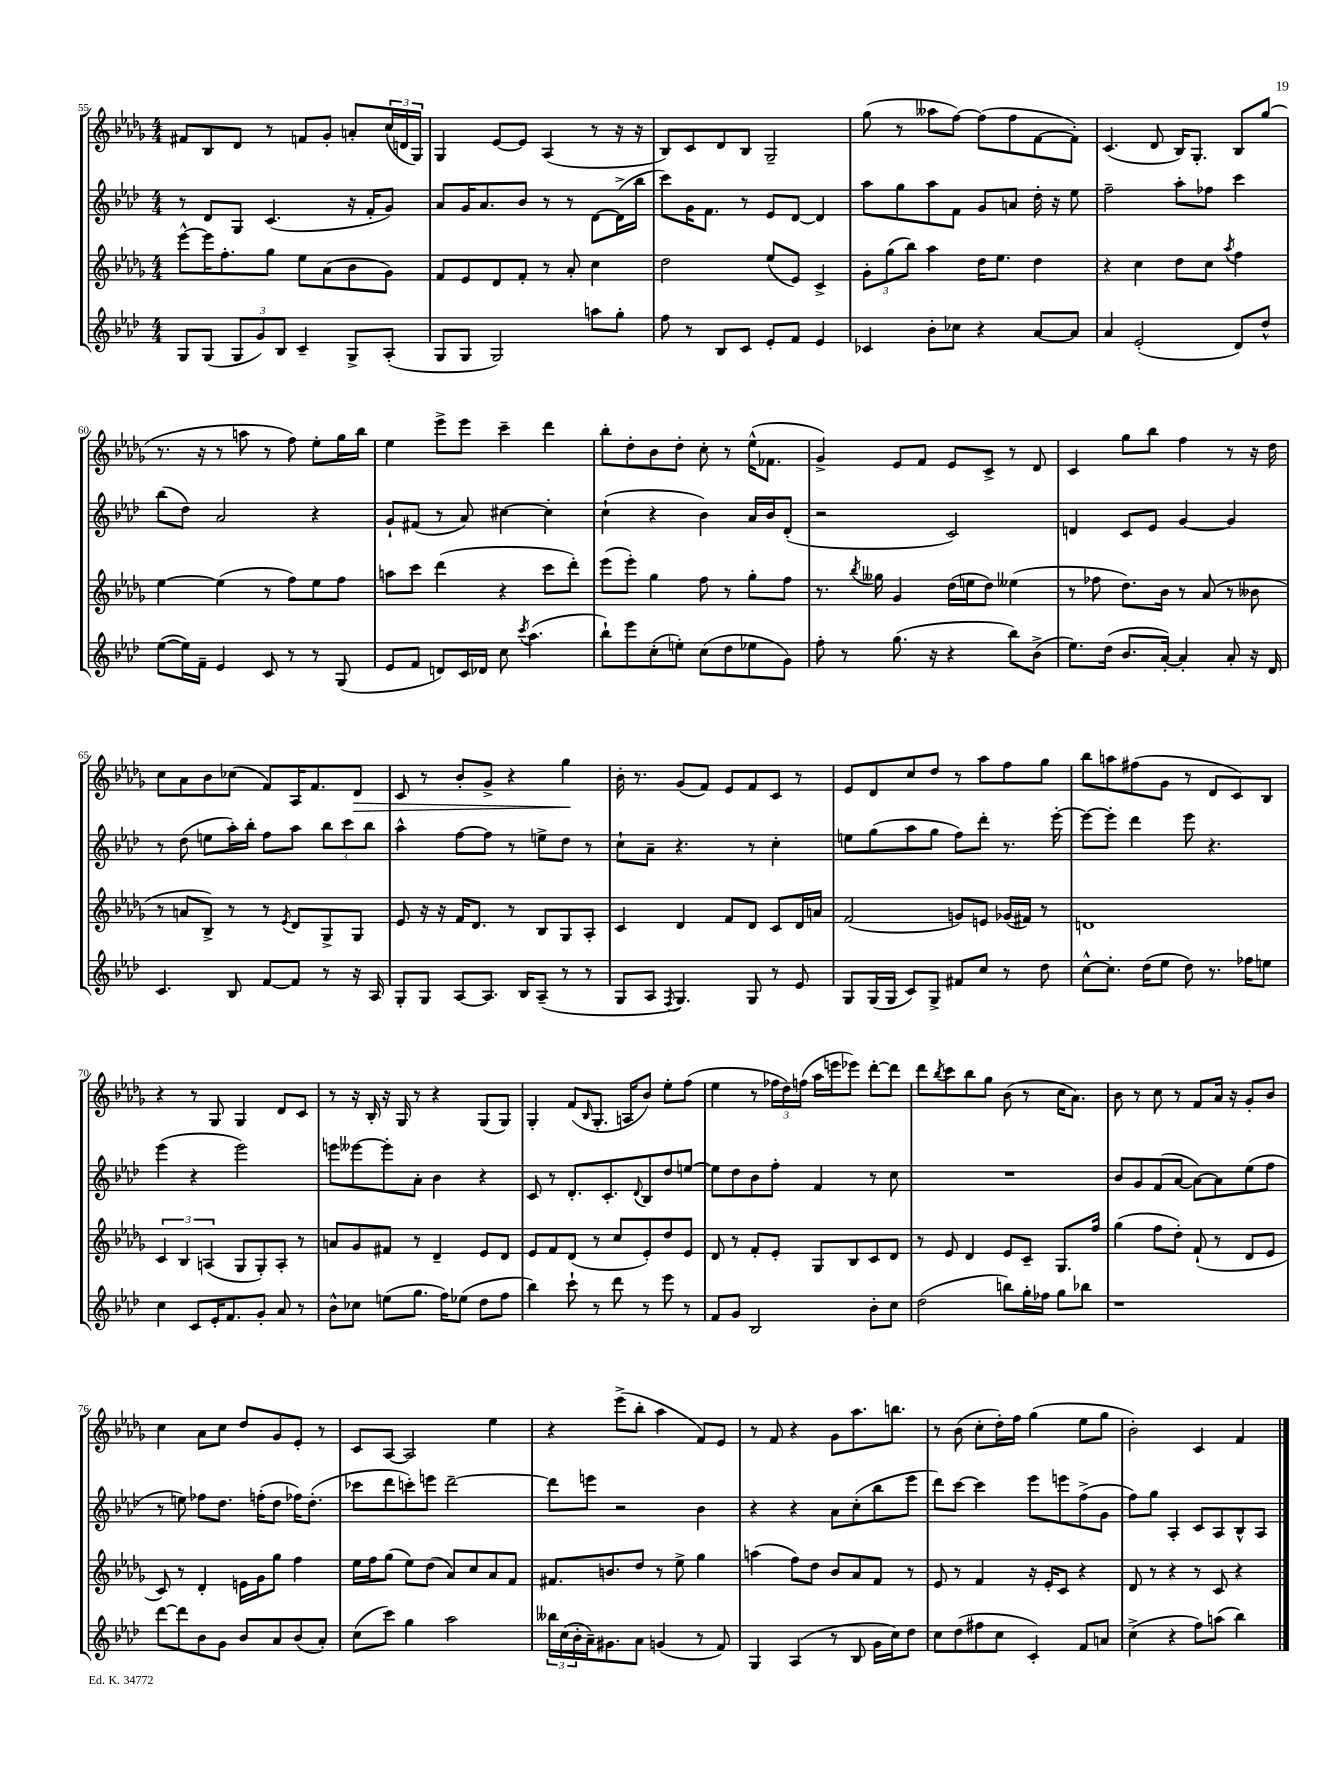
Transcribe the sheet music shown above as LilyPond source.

<<
\new StaffGroup <<
\new Staff = "s0" {
    \clef treble \key des \major \numericTimeSignature \time 4/4
    fis'8 bes8 des'8 r8 f'8 ges'8-. a'8-. \tuplet 3/2 { c''16( d'16 ges16) } |
    ges4 ees'8~ ees'8 aes4( r8 r16 r16 |
    bes8) c'8 des'8 bes8 ges2-- |
    ges''8( r8 aeses''8 f''8~) f''8( f''8 f'8~ f'8-.) |
    c'4.( des'8 bes16) ges8.-. bes8 ges''8( |
    r8. r16 r8 a''8 r8 f''8) ees''8-. ges''16 bes''16 |
    ees''4 ees'''8-> ees'''8 c'''4-- des'''4 |
    bes''8-. des''8-. bes'8 des''8-. c''8-. r8 ees''16-^( fes'8. |
    ges'4->) ees'8 f'8 ees'8 c'8-> r8 des'8 |
    c'4 ges''8 bes''8 f''4 r8 r16 des''16 |
    c''8 aes'8 bes'8 ces''8( f'8) aes16 f'8. des'8\> |
    c'8 r8 bes'8-. ges'8-> r4 ges''4\! |
    bes'16-. r8. ges'8( f'8) ees'8 f'8 c'8 r8 |
    ees'8 des'8 c''8 des''8 r8 aes''8 f''8 ges''8 |
    bes''8 a''8 fis''8( ges'8 r8 des'8 c'8) bes8 |
    r4 r8 ges8 ges4 des'8 c'8 |
    r8 r16 bes16-. r16 ges16 r8 r4 ges8( ges8) |
    ges4-. f'8( \grace { bes16 } ges8.-. a16 bes'8) ees''8-. f''8( |
    ees''4 r8 \tuplet 3/2 { fes''16 des''16) f''16( } aes''16 e'''16 ees'''8) des'''8~-. des'''8 |
    des'''8 \acciaccatura { bes''8 } c'''8 bes''8 ges''8 bes'8( r8 c''16 aes'8.) |
    bes'8 r8 c''8 r8 f'8 aes'16 r16 ges'8-. bes'8 |
    c''4 aes'8 c''8 des''8 ges'8 ees'8-. r8 |
    c'8 aes8~ aes2 ees''4 |
    r4 ees'''8->( bes''8-. aes''4 f'8) ees'8 |
    r8 f'8 r4 ges'8 aes''8. b''8. |
    r8 bes'8( c''8-. des''16-.) f''16 ges''4( ees''8 ges''8 |
    bes'2-.) c'4 f'4 \bar "|." |
}
\new Staff = "s1" {
    \clef treble \key aes \major \numericTimeSignature \time 4/4
    r8 des'8 g8 c'4.( r16 f'16-. g'8) |
    aes'8 g'16 aes'8. bes'8 r8 r8 des'8~ des'16->( bes''16 |
    c'''8) g'16 f'8. r8 ees'8 des'8~ des'4 |
    aes''8 g''8 aes''8 f'8 g'8 a'8 des''16-. r16 ees''8 |
    f''2-- aes''8-. fes''8 c'''4 |
    bes''8( des''8) aes'2 r4 |
    g'8-! fis'8( r8 aes'8) cis''4~ cis''4-. |
    c''4-!( r4 bes'4) aes'16 bes'16 des'8-.( |
    r2 c'2) |
    d'4 c'8 ees'8 g'4~ g'4 |
    r8 des''8( e''8 aes''16-.) bes''16-. f''8 aes''8 \tuplet 3/2 { bes''8 c'''8 bes''8 } |
    aes''4-^ f''8~ f''8 r8 e''8-> des''8 r8 |
    c''8-! aes'8-- r4. r8 c''4-. |
    e''8 g''8( aes''8 g''8 f''8) des'''8-. r8. ees'''16~-. |
    ees'''8~ ees'''8-. des'''4 ees'''8 r4. |
    ees'''4( r4 ees'''2) |
    e'''8 eeses'''8~ eeses'''8-. aes'8-. bes'4 r4 |
    c'8 r8 des'8.-. c'8.-. \appoggiatura { des'8 } bes8 des''8 e''8~ |
    e''8 des''8 bes'8 f''8-. f'4 r8 c''8 |
    R1 |
    bes'8 g'8 f'8( aes'8~ aes'8~) aes'8 ees''8( f''8 |
    r8 e''8) fes''8 des''8. f''16-.( des''8 fes''16) des''8.-.( |
    ces'''8 des'''8 c'''8-.) e'''8 des'''2~-- |
    des'''8 e'''8 r2 bes'4 |
    r4 r4 aes'8 c''8-.( bes''8 ees'''8 |
    des'''8) c'''8~ c'''4 ees'''8 e'''8 f''8->( g'8 |
    f''8) g''8 aes4-. c'8 aes8 bes8-^ aes8 \bar "|." |
}
\new Staff = "s2" {
    \clef treble \key des \major \numericTimeSignature \time 4/4
    ees'''8~-^ ees'''16 f''8.-. ges''8 ees''8 aes'8( bes'8 ges'8) |
    f'8 ees'8 des'8 f'8-. r8 aes'8-. c''4 |
    des''2 ees''8( ees'8) c'4-> |
    \tuplet 3/2 { ges'8-. ges''8( bes''8) } aes''4 des''16 ees''8. des''4 |
    r4 c''4 des''8 c''8 \acciaccatura { aes''8 } f''4 |
    ees''4~ ees''4( r8 f''8) ees''8 f''8 |
    a''8 c'''8 des'''4( r4 c'''8 des'''8-.) |
    ees'''8( ees'''8-.) ges''4 f''8 r8 ges''8-. f''8 |
    r8. \acciaccatura { bes''8 } geses''16 ges'4 des''16( e''16 des''8) eeses''4( |
    r8 fes''8 des''8.) bes'16 r8 aes'8( r8 beses'8 |
    r8 a'8 bes8->) r8 r8 \acciaccatura { ees'8 } des'8 ges8-> ges8 |
    ees'8 r16 r16 f'16 des'8. r8 bes8 ges8 aes8-. |
    c'4 des'4 f'8 des'8 c'8 des'16 a'16 |
    f'2( g'8) e'8 ges'16( fis'16) r8 |
    d'1 |
    \tuplet 3/2 { c'4 bes4 a4( } ges8 ges8-.) a8-. r8 |
    a'8 ges'8 fis'8 r8 des'4-- ees'8 des'8 |
    ees'8 f'8 des'8( r8 c''8 ees'8-.) des''8 ees'8 |
    des'8 r8 f'8-. ees'8-. ges8 bes8 c'8 des'8 |
    r8 ees'8 des'4 ees'8 c'8-- ges8. f''16 |
    ges''4( f''8 des''8-.) f'8-!( r8 des'8 ees'8 |
    c'8) r8 des'4-. e'16 ges'16 ges''8 f''4 |
    ees''16 f''16 ges''8( ees''8) des''8( aes'8) c''8 aes'8 f'8 |
    fis'8. b'8. des''8 r8 ees''8-> ges''4 |
    a''4( f''8) des''8 bes'8 aes'8 f'8 r8 |
    ees'8 r8 f'4 r16 ees'16-. c'8 r4 |
    des'8 r8 r4 r8 c'8 r4 \bar "|." |
}
\new Staff = "s3" {
    \clef treble \key aes \major \numericTimeSignature \time 4/4
    g8 g8( \tuplet 3/2 { g8 g'8) bes8 } c'4-- g8-> aes8-.( |
    g8 g8 g2) a''8 g''8-. |
    f''8 r8 bes8 c'8 ees'8-. f'8 ees'4 |
    ces'4 bes'8-. ces''8 r4 aes'8~ aes'8 |
    aes'4 ees'2-.( des'8) des''8-^ |
    ees''8~( ees''16) f'16-- ees'4 c'8 r8 r8 g8( |
    ees'8 f'8 d'8) c'16 des'16 c''8 \acciaccatura { c'''8 } aes''4.( |
    bes''8-!) ees'''8 c''8-.( e''8-.) c''8( des''8 ees''8 g'8) |
    f''8-. r8 g''8.( r16 r4 bes''8) bes'8->( |
    ees''8.) des''16( bes'8. aes'16~-.) aes'4-. aes'8-. r16 des'16 |
    c'4. bes8 f'8~ f'8 r8 r16 aes16 |
    g8-. g8 aes8~ aes8. bes16 aes8--( r8 r8 |
    g8 aes8 \acciaccatura { f8 } g4.) g8 r8 ees'8 |
    g8 g16( g16 c'8) g8-> fis'8 c''8 r8 des''8 |
    c''8~-^ c''8.-. des''16( ees''8 des''8) r8. fes''16 e''8 |
    c''4 c'8 ees'16-. f'8. g'8-. aes'8 r8 |
    bes'8-^ ces''8 e''8( g''8. f''16) ees''8( des''8 f''8 |
    bes''4) c'''8-! r8 des'''8 r8 ees'''8 r8 |
    f'8 g'8 bes2 bes'8-. c''8 |
    des''2( b''8) g''16-. fes''16 g''8 bes''8 |
    r1 |
    des'''8~ des'''8 bes'8 g'8 bes'8 aes'8 bes'8( aes'8-.) |
    c''8( c'''8) g''4 aes''2 |
    \tuplet 3/2 { beses''16 c''16( bes'16-. } aes'16--) gis'8. aes'8 g'4( r8 f'8) |
    g4 aes4( r8 bes8 g'16 c''16) des''8 |
    c''8 des''8( fis''8 c''8 c'4-.) f'8 a'8 |
    c''4->( r4 f''8) a''8( bes''4) \bar "|." |
}
>>
>>
\layout { \context { \Score currentBarNumber = #55 } }
